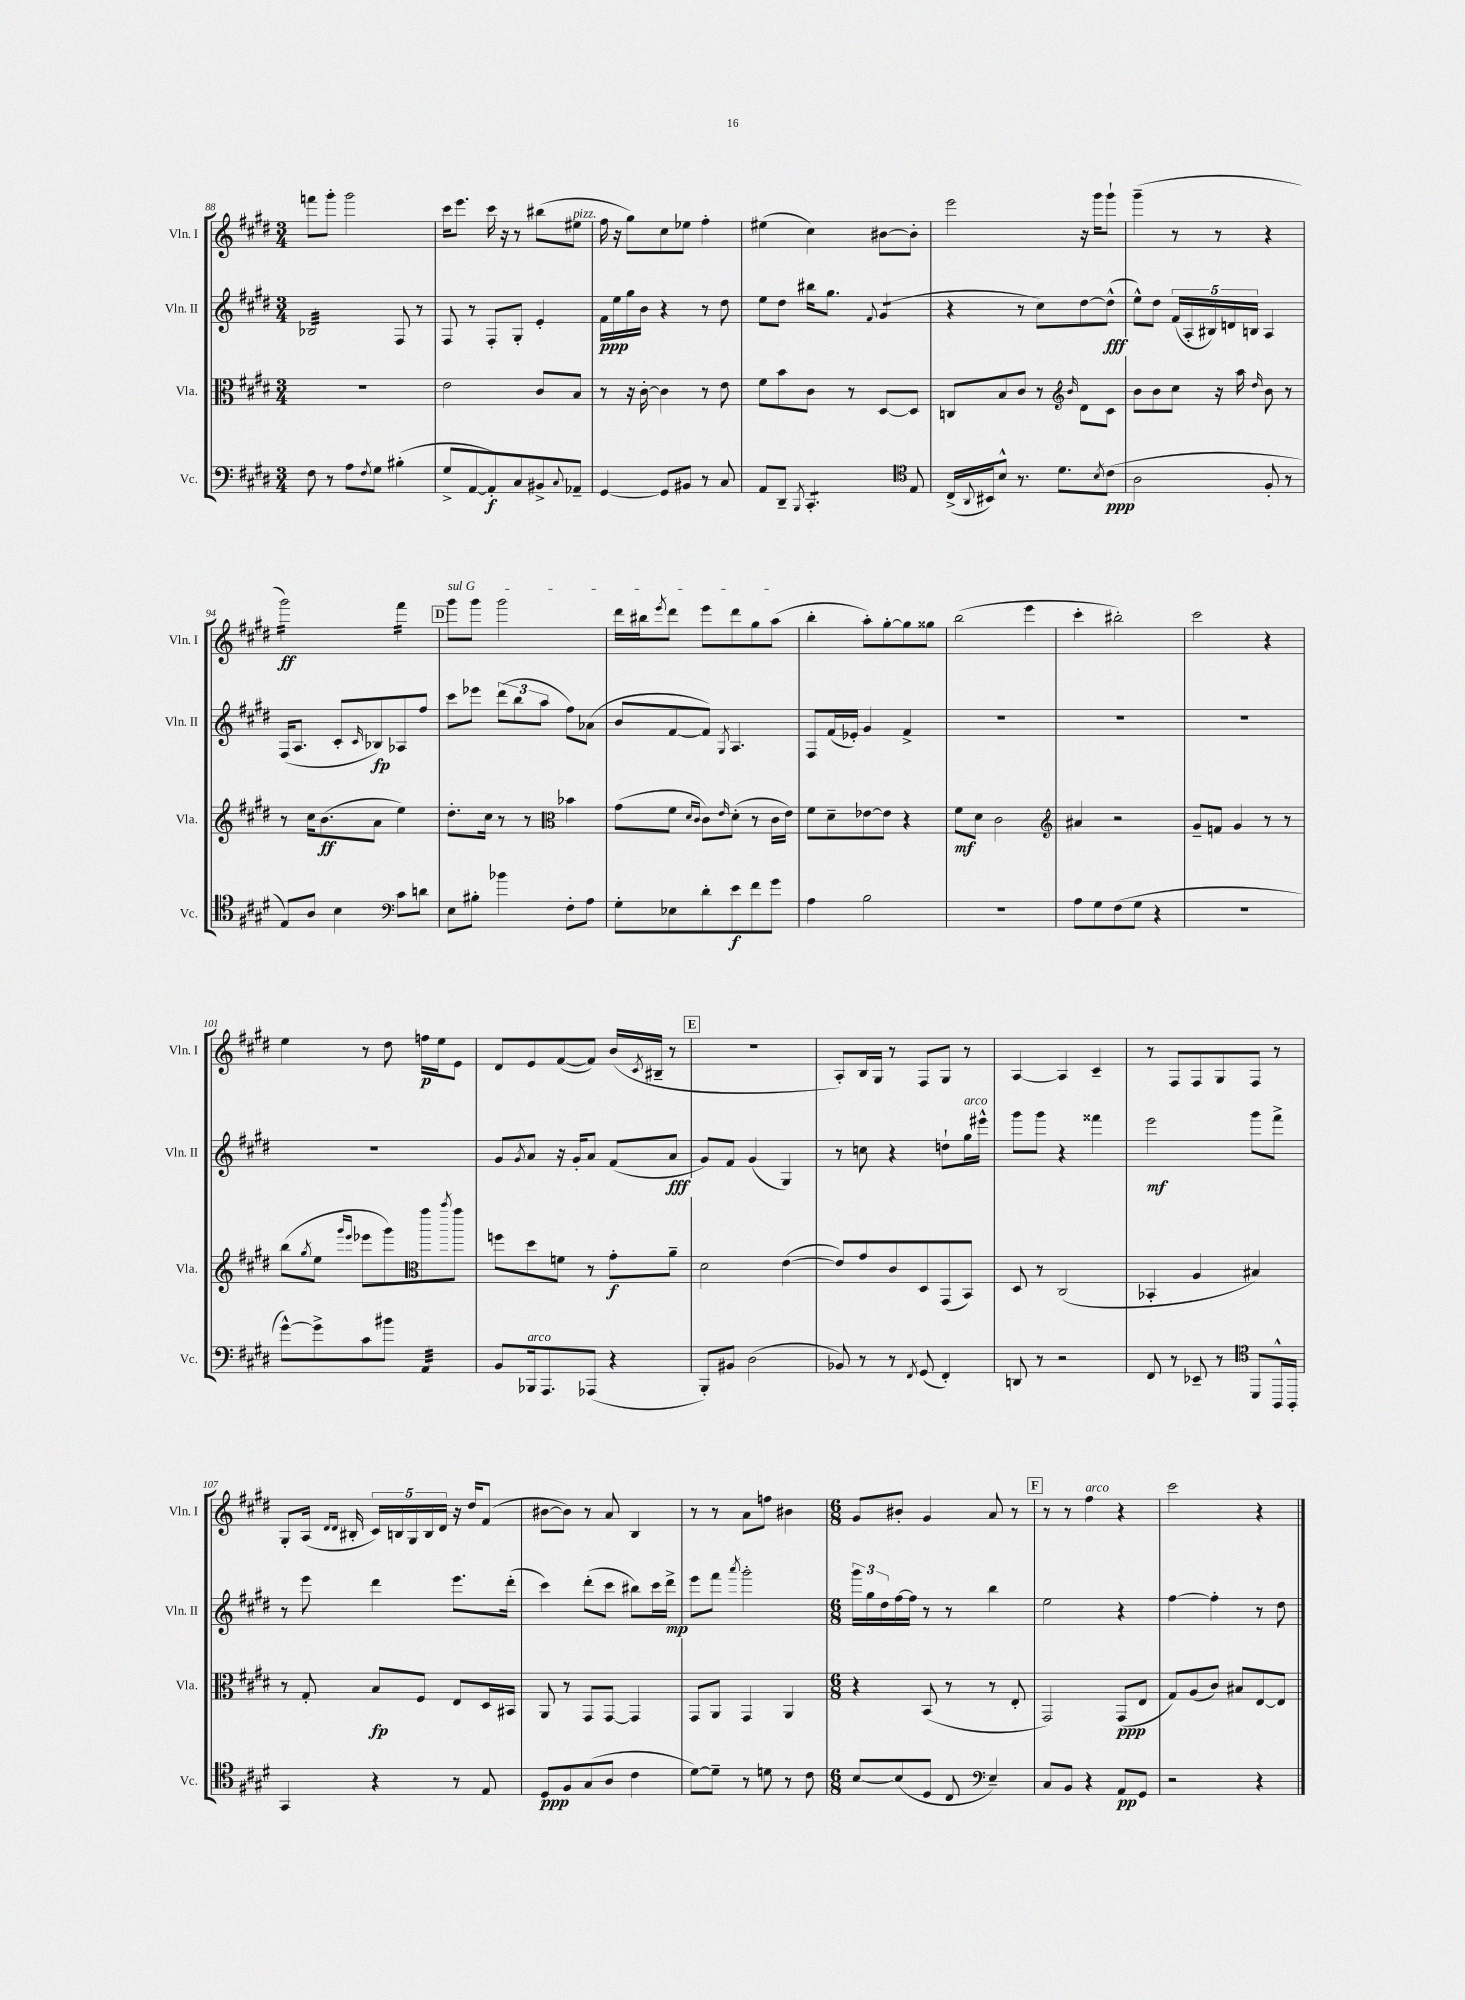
<<
\new StaffGroup <<
\new Staff = "s0" \with { instrumentName = "Vln. I" shortInstrumentName = "Vln. I" } {
    \clef treble \key e \major \numericTimeSignature \time 3/4
    f'''8 gis'''8-. gis'''2 |
    cis'''16 e'''8. cis'''16 r16 r8 bis''8( eis''8^\markup { \italic "pizz." } |
    fis''16 r16 gis''8) cis''8 ees''8 fis''4-. |
    eis''4( cis''4) bis'8~ bis'8-. |
    e'''2 r16 gis'''16 gis'''8-! |
    gis'''4--( r8 r8 r4 |
    gis'''2:16\ff) fis'''4:16 |
    \mark \markup { \box "D" } \once \override TextSpanner.bound-details.left.text = \markup { \italic "sul G" } gis'''8\startTextSpan gis'''8 gis'''2 |
    dis'''16 bis''16 \acciaccatura { e'''8 } dis'''8 e'''8 dis'''8 gis''8 a''8\stopTextSpan( |
    b''4-. a''8-.) gis''8~-. gis''8 gisis''8 |
    b''2( e'''4 |
    cis'''4-. bis''2-.) |
    cis'''2 r4 |
    e''4 r8 dis''8 f''16\p e''16 e'8 |
    dis'8 e'8 fis'8~( fis'8) b'16( \acciaccatura { cis'8 } bis16-- r8 |
    \mark \markup { \box "E" } R2. |
    a8-.) b16 gis16 r8 fis8 gis8 r8 |
    a4~ a4 cis'4-- |
    r8 fis8 fis8 gis8 fis8 r8 |
    gis8-. a16( \grace { dis'16 dis'16 } bis16-. \tuplet 5/4 { cis'16) b16 gis16 b16 dis'16 } r16 dis''16 fis'8( |
    bis'8~ bis'8) r8 a'8 b4 |
    r8 r8 a'8 f''8 bis'4 |
    \numericTimeSignature \time 6/8 gis'8 bis'8-. gis'4 a'8 r8 |
    \mark \markup { \box "F" } r8 r8 fis''4^\markup { \italic "arco" } r4 |
    cis'''2 r4 \bar "|." |
}
\new Staff = "s1" \with { instrumentName = "Vln. II" shortInstrumentName = "Vln. II" } {
    \clef treble \key e \major \numericTimeSignature \time 3/4
    bes2:32 fis8 r8 |
    fis8 r8 fis8-. gis8-. e'4-. |
    fis'16\ppp e''16 gis''16 b'16 r4 r8 dis''8 |
    e''8 dis''8 bis''16 gis''8. \appoggiatura { fis'8 } gis'4:8( |
    r4 r8 cis''8) dis''8~ dis''8-^\fff( |
    e''8-^) dis''8 \tuplet 5/4 { fis'16( a16-. bis16) d'16 b16 } a4 |
    fis16( a8. cis'8-. \grace { cis'16 } bes8\fp) aes8 fis''8 |
    \mark \markup { \box "D" } cis'''8 ees'''8 \tuplet 3/2 { dis'''8( b''8 a''8 } fis''8) aes'8( |
    b'8 fis'8~ fis'8) \acciaccatura { gis8 } a4. |
    fis8 fis'16( ees'16-.) gis'4 fis'4-> |
    R2. |
    R2. |
    R2. |
    R2. |
    gis'8 \acciaccatura { gis'8 } a'8 r16 gis'16-. a'8 fis'8( a'8\fff |
    \mark \markup { \box "E" } gis'8) fis'8 gis'4( gis4) |
    r8 c''8 r4 d''8-! gis''16^\markup { \italic "arco" } eis'''16-^ |
    gis'''8 gis'''8 r4 fisis'''4 |
    e'''2\mf gis'''8 fis'''8-> |
    r8 e'''8 dis'''4 e'''8. dis'''16-.( |
    cis'''4) dis'''8-.( cis'''8 bis''8) cis'''16 dis'''16->\mp |
    e'''8 fis'''8 \acciaccatura { a'''8 } gis'''2-. |
    \numericTimeSignature \time 6/8 \tuplet 3/2 { gis'''16 gis''16 dis''16 } fis''16~ fis''16 r8 r8 b''4 |
    \mark \markup { \box "F" } e''2 r4 |
    fis''4~ fis''4-. r8 dis''8 \bar "|." |
}
\new Staff = "s2" \with { instrumentName = "Vla." shortInstrumentName = "Vla." } {
    \clef alto \key e \major \numericTimeSignature \time 3/4
    R2. |
    e'2 cis'8 b8 |
    r8 r16 cis'16~-. cis'4 r8 e'8 |
    fis'8 b'8 cis'8 r8 dis8~ dis8 |
    c8 b8 cis'8 r8 \grace { cis'16 } dis'8 cis'8 |
    \clef treble b'8 b'8 cis''8 r16 a''16 \grace { dis''16 } b'8 r8 |
    r8 cis''16 b'8.\ff( a'8 e''4) |
    \mark \markup { \box "D" } dis''8.-. cis''16 r8 r8 bes'4 |
    \clef alto gis'8( fis'8 \grace { dis'16 cis'16 } cis'8) \grace { e'16 } dis'8-.( r8 cis'16 e'16) |
    fis'8 dis'8-- ees'8~ ees'8 r4 |
    fis'8\mf dis'8 cis'2 |
    \clef treble ais'4 r2 |
    gis'8-- f'8 gis'4 r8 r8 |
    b''8( \acciaccatura { gis''8 } e''8 \grace { gis'''16 e'''16 } ees'''8 gis'''8) gis'''8 \acciaccatura { b'''8 } gis'''8 |
    \clef alto f''8 dis''8 f'8 r8 gis'8-.\f a'8-- |
    \mark \markup { \box "E" } dis'2 e'4~( |
    e'8) gis'8 cis'8 dis8 gis,8( b,8) |
    dis8 r8 cis2( |
    bes,4-. a4 bis4) |
    r8 gis8-. b8\fp fis8 e8 dis16 bis,16 |
    a,8 r8 gis,8 gis,8~ gis,4 |
    gis,8 a,8 gis,4 a,4 |
    \numericTimeSignature \time 6/8 r4 b,8( r8 r8 e8-. |
    \mark \markup { \box "F" } gis,2) gis,8\ppp( e8 |
    gis8) a8( cis'8) bis8 e8~ e8 \bar "|." |
}
\new Staff = "s3" \with { instrumentName = "Vc." shortInstrumentName = "Vc." } {
    \clef bass \key e \major \numericTimeSignature \time 3/4
    fis8 r8 a8 \acciaccatura { fis8 } gis8 bis4-.( |
    gis8-> a,8~ a,8-.\f) cis8 bis,8-> \appoggiatura { cis8 } aes,8-- |
    gis,4~ gis,8 bis,8 r8 cis8 |
    a,8 dis,8-- \acciaccatura { b,,8 } cis,4.:8-. \clef tenor e8 |
    cis16->( \appoggiatura { a,8 } bis,16) b8-^ r8. dis'8. \acciaccatura { b8 } cis'8\ppp( |
    a2 fis8-. r8 |
    e8) a8 b4 cis'8 d'8 |
    \mark \markup { \box "D" } \clef bass e8 bis8-. bes'4 fis8-. a8 |
    gis8-. ees8 dis'8-. e'8\f fis'8 gis'8 |
    a4 b2 |
    R2. |
    a8 gis8 fis8( gis8 r4 |
    R2. |
    gis'8~-^) gis'8-> cis'8 bis'8 a,4:32 |
    b,8 bes,,16^\markup { \italic "arco" } a,,8. aes,,8( r4 |
    \mark \markup { \box "E" } b,,8-.) bis,8 dis2( |
    bes,8) r8 r8 \acciaccatura { fis,8 } gis,8( fis,4-.) |
    d,8 r8 r2 |
    fis,8 r8 ees,8-- r8 dis,8 a,,16-^ a,,16-. |
    \clef tenor gis,4 r4 r8 e8 |
    dis8\ppp fis8 gis8( a8 cis'4 |
    dis'8~) dis'8-- r8 d'8 r8 cis'8 |
    \numericTimeSignature \time 6/8 b8~ b8( dis8 cis8 e4--) |
    \mark \markup { \box "F" } \clef bass cis8 b,8 r4 a,8\pp gis,8 |
    r2 r4 \bar "|." |
}
>>
>>
\layout { \context { \Score currentBarNumber = #88 } }
